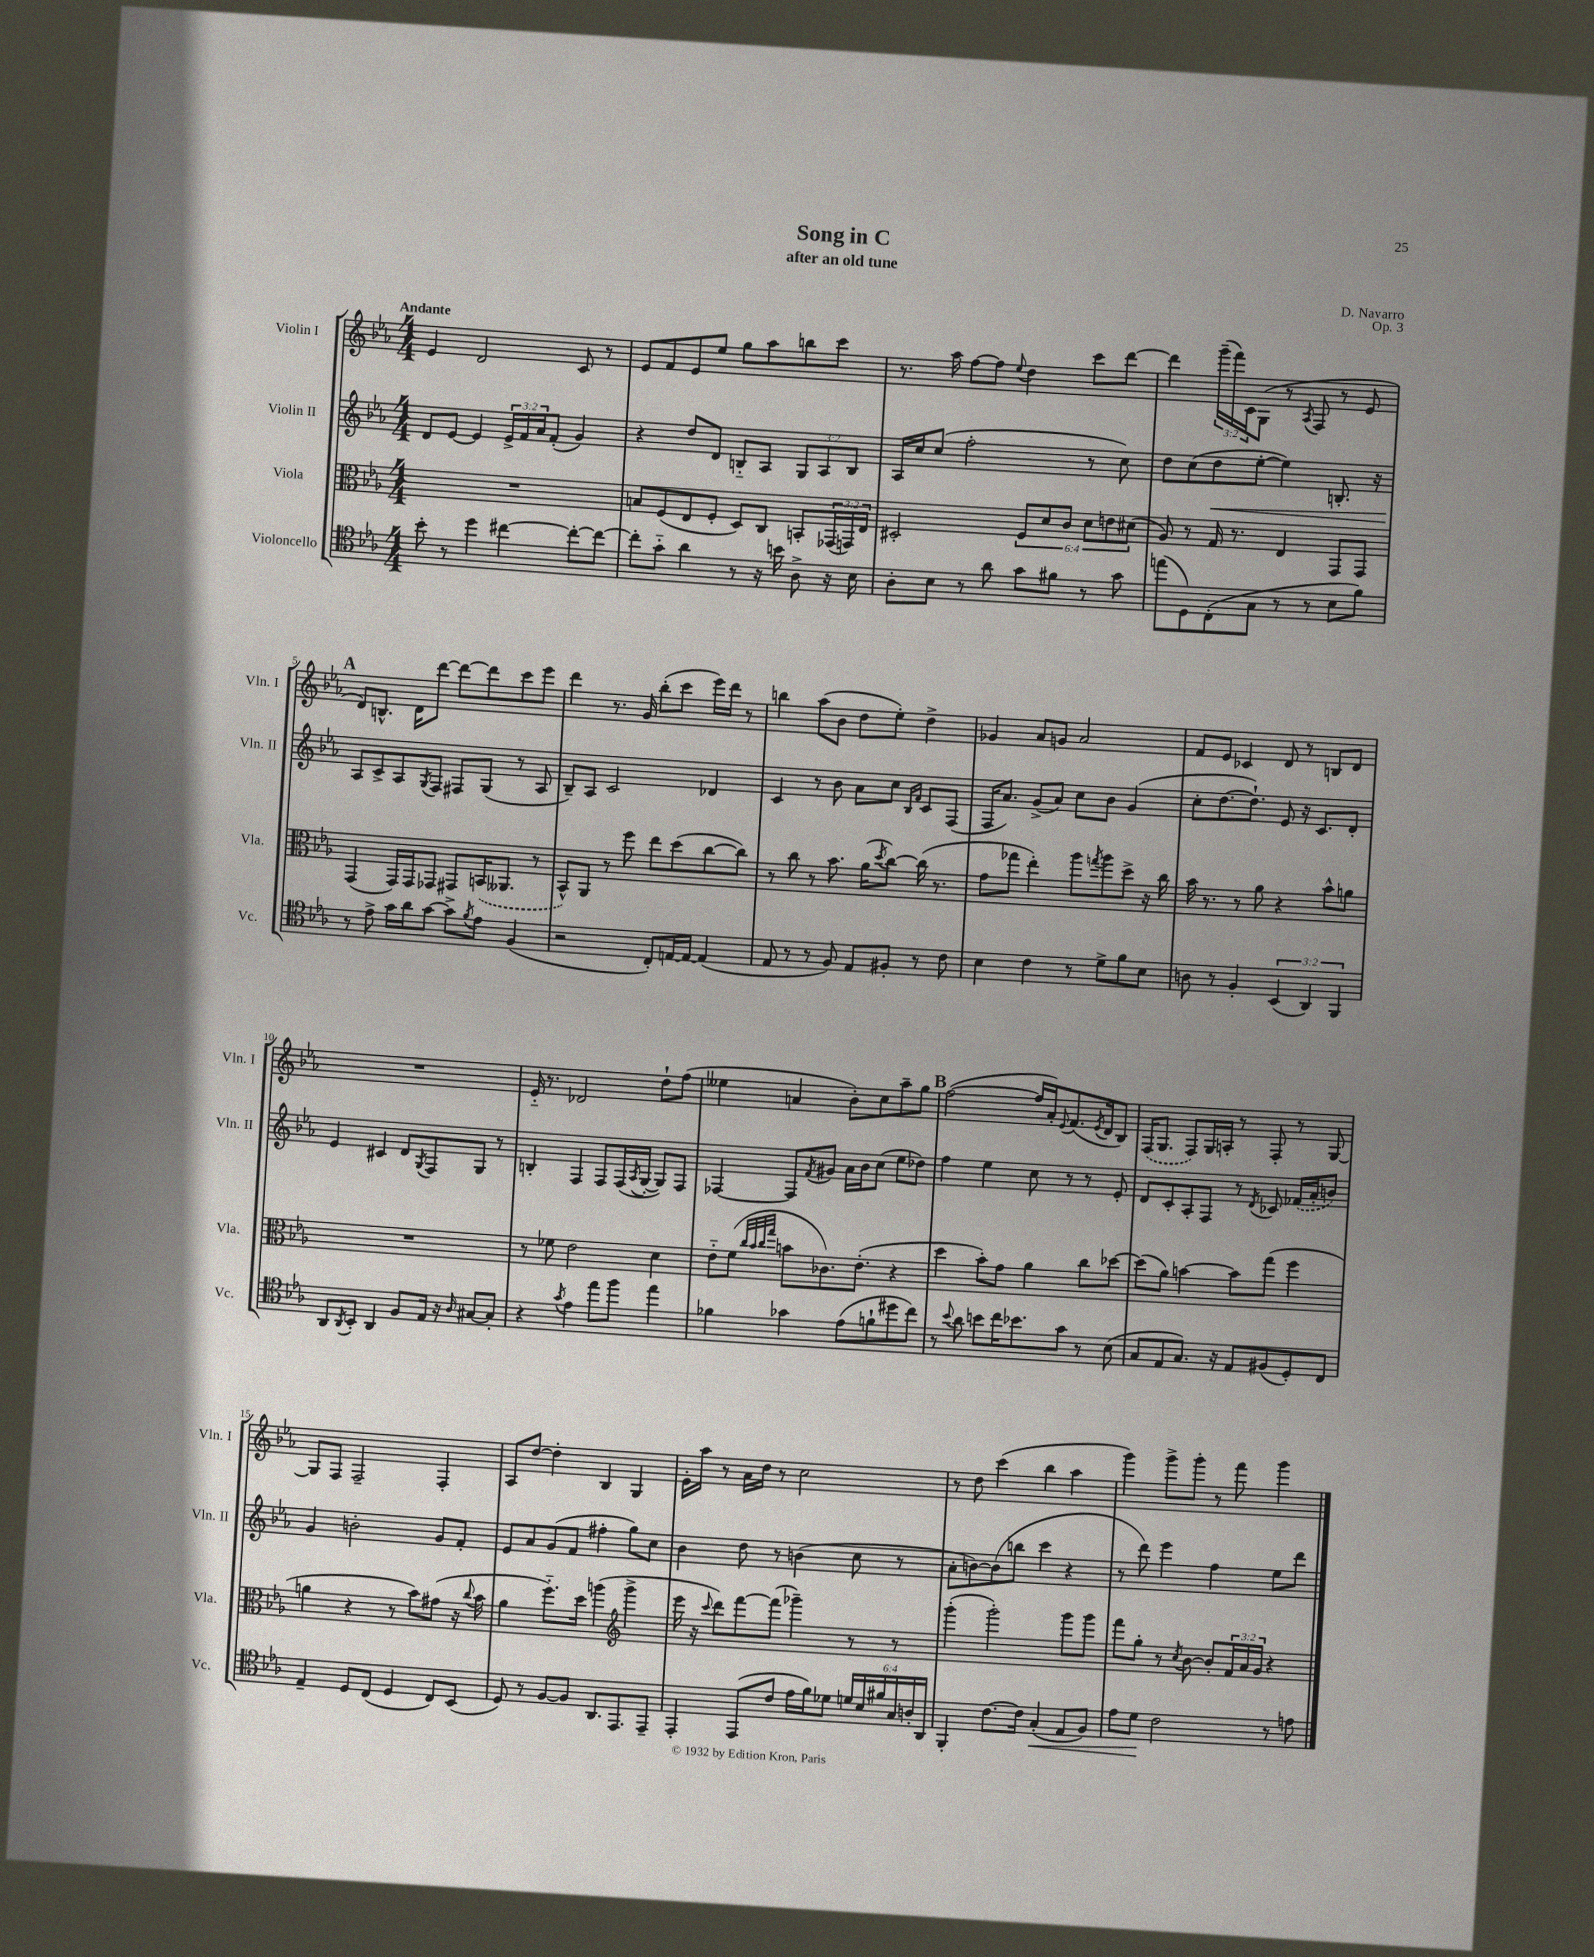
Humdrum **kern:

**kern	**kern	**kern	**kern
*staff4	*staff3	*staff2	*staff1
*clefC4	*clefC3	*clefG2	*clefG2
*k[b-e-a-]	*k[b-e-a-]	*k[b-e-a-]	*k[b-e-a-]
*M4/4	*M4/4	*M4/4	*M4/4
8b-'\	1r	8d/L	4e-/
8r	.	[8e-/J	.
4dd\	.	4e-/]	2d/
[4cc#\	.	24e-^/LL	.
.	.	24f/	.
.	.	24a-/J	.
.	.	(8f'/J	.
8cc#'\_L	.	4g/)	8c/
8cc#\_J	.	.	8r
=	=	=	=
8cc#'\]L	8B/L	4r	8e-/L
8g'~\J	(8F/	.	8f/
4a-\	8E-/	8dd/L	8e-/
.	8F'/J	8d/J	8ee-/J
8r	8D/L)	8B'~/L	8gg\L
16r	8C/J	8A-/J	8aa-\
16b\	.	.	.
8A-^\	8BB'/L	12G/L	8bb\
.	.	12A-/	.
16r	(24GG-/L	.	8ccc\J
.	24GG/)	12B/J	.
16B-\	.	.	.
.	24E-/JJ	.	.
=	=	=	=
8A-'\L	2D#'/	16A-/LL	8.r
.	.	16cc/J	.
8B-\J	.	(8cc/J	.
.	.	.	16aa-\
8r	.	2ff'\	[8ff\L
8a-\	.	.	8ff\]J
.	.	.	8qqee-/
8g\L	12F/L	.	4dd\
.	12d/	.	.
8f#\J	.	.	.
.	12c/J	.	.
8r	12d\L	8r	8ccc\L
.	12e\	.	.
8g\	.	8cc\)	[8ddd\J
.	(12d#\J	.	.
=	=	=	=
(8ee\L	8A-/)	8dd\L	4ddd\]
8D\)	8r	(8cc\	.
(8C'\	16G/	8dd\	(24ggg~\LL
.	.	.	24fff\)
.	8.r	.	.
.	.	.	24c\J
8G\J	.	[8ee-'\J	(8G\J
8r	4E-/	4ee-\])	8r
.	.	.	8qA-/
8r	.	.	8F/
8B-\L	8GG/L	8.B'/	8r
8f\J)	8GG/J	.	8e-/
.	.	16r	.
=	=	=	=
8r	(4GG/	8A-/L	8d/L)
8e-^\	.	8c^/	8.B^^/J
16g\LL	16GG/LL)	8A-/	.
16a-\J	16GG/J	.	16d\LK
.	.	8qG/	.
[8g\J	8GG-/J	8F/J	[8ddd\J
8g^\]L	8GG#/L	8F#/L	8ddd\_L
8qf/	.	.	.
8e-\J	(16BB/K	(8G/J	8ddd\]
.	8.AA--/J	.	.
(4F/	.	8r	8ccc\
.	8r	8A-/	8eee-\J
=	=	=	=
2r	8BB-^^/L)	8B-~/L)	4ddd\
.	8AA-/J	8A-/J	.
.	8r	2c/	8.r
.	8ff\	.	.
.	.	.	16g/
8C'/L)	8ee-\L	.	(8bb-'\L
[16E/L	(8dd\	.	8ccc\J
16E/_JJ	.	.	.
(4E/]	[8cc\	4d-/	16eee-\LL)
.	.	.	16ddd\JJ
.	8cc\]J)	.	8r
=	=	=	=
8E-/	8r	4c/	4bb\
8r	8cc\	.	.
8r	8r	8r	(8aa-\L
8F/)	8.b-\	8b-\	8b-\J
8E-/L	.	8a-\L	8dd\L
.	(16a-\LK	.	.
.	8qdd/	.	.
8F#'/J	[8cc\J)	8cc\J	8ee-'\J)
.	.	16qqB-/LL	.
.	.	16qqf/JJ	.
8r	(16cc\]	8c/L	4dd^\
.	8.r	.	.
8c\	.	(8F/J	.
=	=	=	=
4B-\	8g\L	16F/LK	4g-/
.	.	8.a-/J)	.
.	8gg-\J	.	.
4c\	4ee-'\)	(8g^/L	8a-/L
.	.	8a-/J)	8g/J
8r	8aa-\L	8cc\L	2a-/
.	8qgg/	.	.
8d^\L	8aa-\	8b-\J	.
8f\	8dd^\J	(4g/	.
8B-\J	16r	.	.
.	16cc\	.	.
=	=	=	=
8A\	16b-\	8cc'\L	8f/L
.	8.r	.	.
8r	.	[8.dd\	8e-/J
4F'/	8r	.	4c-/
.	.	8.dd`\]J)	.
.	8a-\	.	.
(6BB-/	4r	8e-/	8d/
.	.	16r	8r
6AA-/)	.	.	.
.	.	8.c/L	.
.	8b-^^\L	.	8B/L
6FF/	.	.	.
.	8a\J	8d'/J	8d/J
=	=	=	=
8AA-/L	1r	4e-/	1r
8qAA-/	.	.	.
8BB-'/J	.	.	.
4AA-/	.	4c#/	.
8F/L	.	8d/L	.
.	.	8qG/	.
16E-/Jk	.	8F/	.
16r	.	.	.
16qqA-/	.	.	.
[8G#/L	.	8G/J	.
8G#'/]J	.	8r	.
=	=	=	=
4r	8r	4B'/	16e-'~/
.	.	.	8.r
.	8f-\	.	.
8qg/	.	.	.
4e-\	2e-\	4F/	2d-/
8ee-\L	.	8F/L	.
8ff\J	.	(16F/L	.
.	.	8qA-/	.
.	.	[16G'/JJ	.
4ee-\	4d\	8G/]L)	8dd`\L
.	.	8F/J	(8ff\J
=	=	=	=
4f-\	8e-'~\L	[4F-/	4ee--\
.	(8f\J	.	.
.	32qqcc/LLL	.	.
.	32qqb-/	.	.
.	32qqcc/	.	.
.	32qqgg/JJJ	.	.
4g-\	8b\L	8F-/]L	4a/
.	.	8qf/	.
.	8.c-\)	8g#/J	.
(8e-\L	.	16a-\LL	8b-'\L)
.	(8.e-'\J	16b-\J	.
8f`\	.	(8cc\J	8cc\
8dd#\	4r	8ee-\L	8aa-~\
8cc\J)	.	8dd-\J)	8gg\J
=	=	=	=
8r	4dd\	4ff\	([2ff\
8qqb-/	.	.	.
8a-\	.	.	.
8b\L	8b-'\L)	4ee-\	.
16cc\K	8g\J	.	.
8.b-\	.	.	.
.	4a-\	8cc\	16ff/]LL
.	.	.	16a-'/J)
.	.	.	8qqe-/
8g\J	.	8r	(8.f/
8r	8cc\L	8r	.
.	.	.	8qe-/
.	.	.	16d/k
(8B-\	[8dd-\J	8e-'/	8B-/J)
=	=	=	=
8G/L	(8dd-\]L	8d/L	(16F/LK
.	.	.	8.G/J
8E-/	8a-\J)	8c'/	.
8.G/J)	[4b\	8A-'/	8F/L)
.	.	8F/J	16G/L
16r	.	.	16A'/JJ
8E-/L	8b\]L	8r	8r
.	.	8qd/	.
(8F#/	(8gg\J	8c-/	8F'/
8D'/)	4ff\	(16f-/LL	8r
.	.	16a-'/J	.
8C/J	.	8b/J)	[8G/
=	=	=	=
4E-~/	4a\	4g/	8G/]L
.	.	.	8F/J
8D/L	4r	2b'\	2F~/
(8C/J	.	.	.
4D/	8r	.	.
.	8b-\L)	.	.
8C/L)	(8g#\J	8g/L	4F'/
(8BB-/J	16r	8f'/J	.
.	8qqcc/	.	.
.	16b-\	.	.
=	=	=	=
8D/)	4a-\	8e-/L	8A-/L
8r	.	8a-/	[8dd/J
[8F/L	8.ff'~\L)	(8g/	4dd'\]
8F/]J	.	8f/J	.
.	16dd\Jk	.	.
8.AA-/L	(4aa\	4ff#'\	4B-/
8.EE-/	.	.	.
*	*clefG2	*	*
.	4ggg^\	8gg\L)	4G/
8EE-~/J	.	8cc\J	.
=	=	=	=
4EE-'/	16eee-\	4b-\	16e-'\LL
.	16r	.	16aa-\JJ
.	8qqccc/	.	.
.	8ddd\L)	.	8r
(8EE-/L	[8fff\	8dd\	16a-\LL
.	.	.	16dd\JJ
8c/J	(8fff\]J	8r	8r
16e-\LL	4ggg-~\)	(4b\	2cc\
16f\J)	.	.	.
8d-\J	.	.	.
24d/LL	8r	8cc\	.
24B-/	.	.	.
24f#/	.	.	.
24G/	8r	8r	.
24A'/	.	.	.
24AA-/JJ	.	.	.
=	=	=	=
4FF'/	(4ggg'\	8a-'\L	8r
.	.	[8b\)	8dd\
[8.c\L	2ggg'\)	(8b\]	(4ccc\
.	.	8bb\J	.
16c\]Jk	.	.	.
(4G'/	.	4ccc\	4bb-\
8E-/L	8ggg\L	4r	4aa-\
8F/J)	8ggg\J	.	.
=	=	=	=
8e-\L	8fff\L	8r	4ggg\)
8d\J	8gg'\J	8ddd\)	.
2c\	8r	4eee-\	8ggg^\L
.	8qcc/	.	.
.	[8b-\	.	8ggg'\J
.	8b-'/]L	4ff\	8r
.	24f/L	.	8fff\
.	24a-/	.	.
.	24g/JJ	.	.
8r	4r	8ee-\L	4ggg\
8e\	.	8ddd\J	.
==	==	==	==
*-	*-	*-	*-
